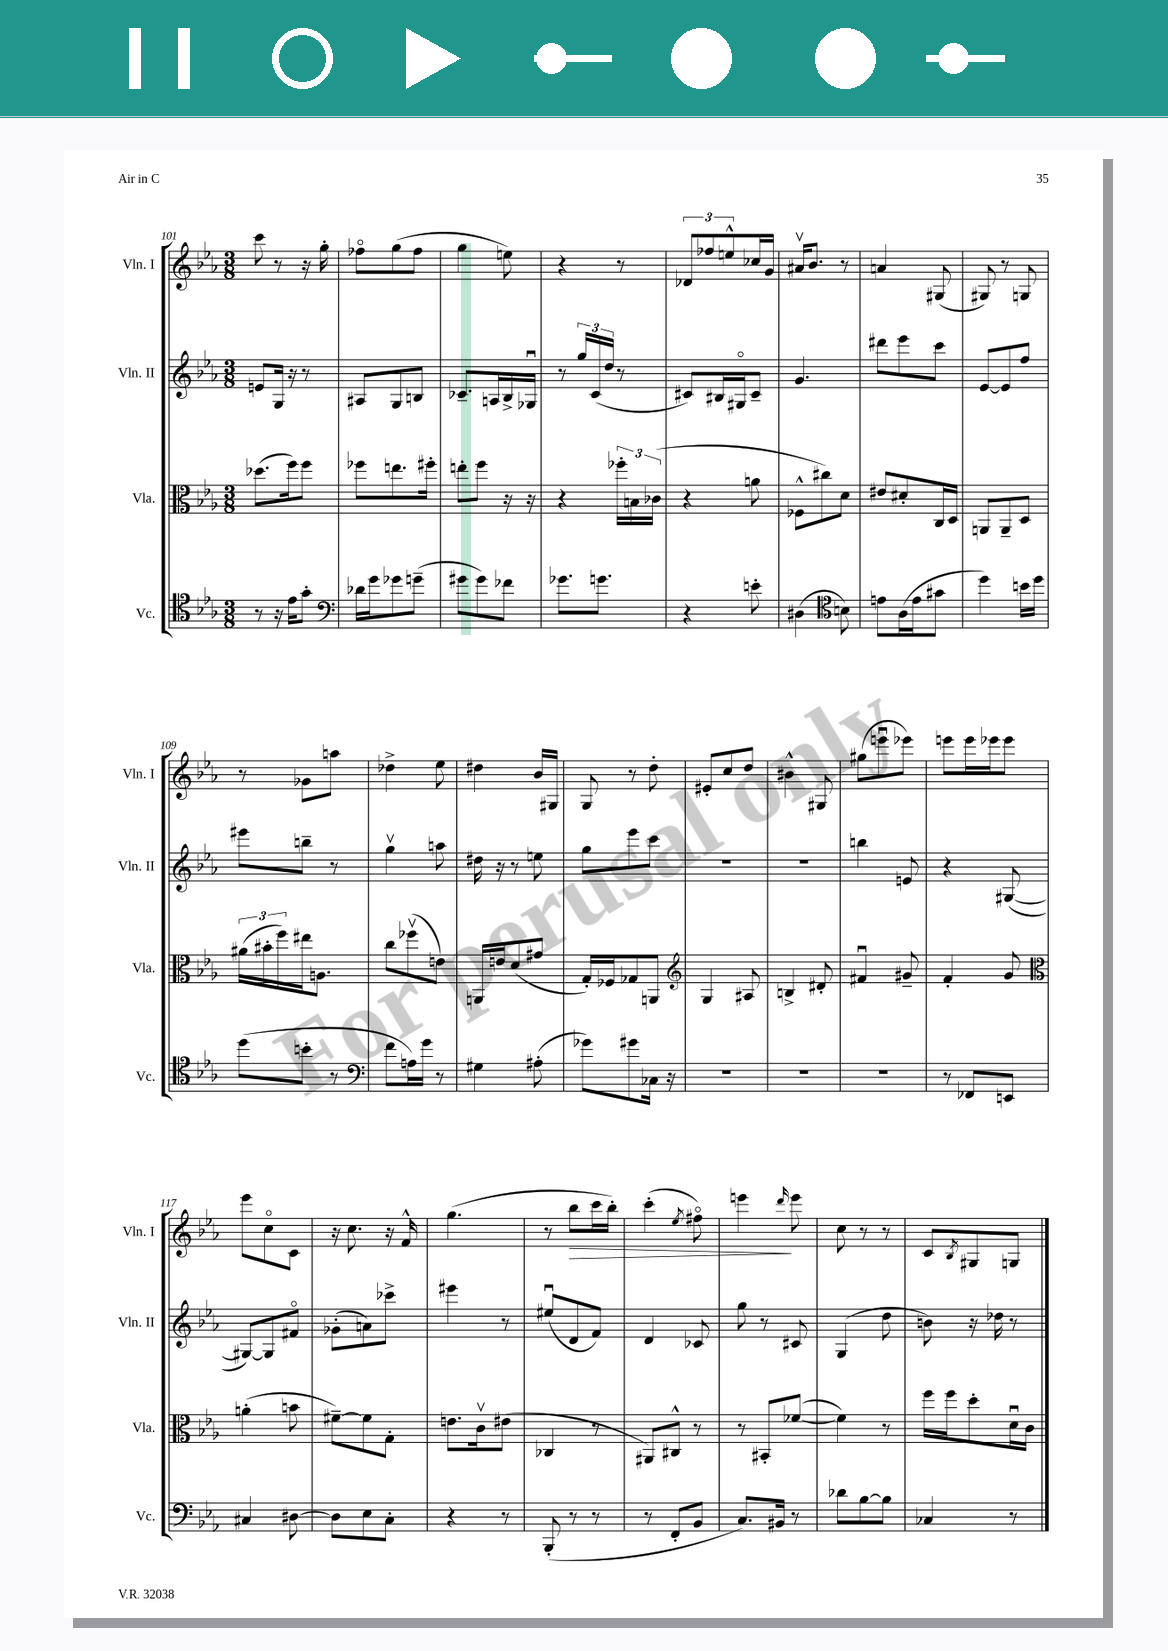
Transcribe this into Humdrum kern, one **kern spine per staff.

**kern	**kern	**kern	**kern	**dynam
*part4	*part3	*part2	*part1	*part1
*staff4	*staff3	*staff2	*staff1	*staff1
*I"Vc.	*I"Vla.	*I"Vln. II	*I"Vln. I	*
*I'Vc.	*I'Vla.	*I'Vln. II	*I'Vln. I	*
*clefC4	*clefC3	*clefG2	*clefG2	*
*k[b-e-a-]	*k[b-e-a-]	*k[b-e-a-]	*k[b-e-a-]	*
*M3/8	*M3/8	*M3/8	*M3/8	*
=101	=101	=101	=101	=101
8r	(8.dd-X\L	8en/L	8ccc\	.
16r	.	16G/Jk	8r	.
16e-\KL	16ff\k)	16r	.	.
8g'\J	8ff\J	8r	16r	.
.	.	.	16gg'\	.
=102	=102	=102	=102	=102
*clefF4	*	*	*	*
16d-X\LL	8ff-X\L	8A#X/L	8ff-X\L	.
16g\J	.	.	.	.
8g-X\	8.een\	8G/	(8gg\	.
(8gn~\J	.	8Bn/J	8ff-\J	.
.	16ff#X'\Jk	.	.	.
=103	=103	=103	=103	=103
8g#X\L	8een'\L	8.c-X~/L	4gg\	.
8g#\)	8ff\J	.	.	.
.	.	16An/L	.	.
8f-X\J	16r	16B-^/	8een\)	.
.	16r	16G-Xu/JJ	.	.
=104	=104	=104	=104	=104
8.g-X\L	4r	8r	4r	.
.	.	24gg/LL	.	.
.	.	(24c/	.	.
8.gn\J	.	.	.	.
.	.	24dd/JJ	.	.
.	24ff-X'\LL	8r	8r	.
.	24Bn\	.	.	.
.	(24c-X\JJ	.	.	.
=105	=105	=105	=105	=105
4r	4r	8c#X/L)	12d-X/L	.
.	.	.	12ff-X/	.
.	.	16B#X/L	.	.
.	.	.	12een^^/	.
.	.	16G#X/J	.	.
8en'\	8an\	8c#~/J	16cc-X/L	.
.	.	.	16g/JJ	.
=106	=106	=106	=106	=106
(4D#X\	8F-X^^\L	4.g/	16a#Xv/KL	.
.	.	.	8.b-/J	.
.	8cc#X\)	.	.	.
*clefC4	*	*	*	*
8Bn\)	8d\J	.	8r	.
=107	=107	=107	=107	=107
8en\L	8e#X/L	8ddd#X\L	4an/	.
(16A-\L	8d#X'/	8eee-\	.	.
16e\J	.	.	.	.
8g#X\J	16C/L	8ccc\J	(8G#X/	.
.	16D/JJ	.	.	.
=108	=108	=108	=108	=108
4dd\)	8AAn/L	[8e-/L	8G#X/)	.
.	8AA~/	8e-/]	8r	.
16bn\LL	8D/J	8ff/J	8Gn/	.
16dd\JJ	.	.	.	.
!!LO:LB:g=z
=109	=109	=109	=109	=109
(8dd\L	(24a#X\LL	8eee#X\L	8r	.
.	24b#X'\	.	.	.
.	24ff\)	.	.	.
8bn'\J	16ee#X\J	8bbn~\J	8g-X\L	.
.	8.An\J	.	.	.
8r	.	8r	8aan\J	.
=110	=110	=110	=110	=110
*clefF4	*	*	*	*
8f\L	8cc\L	4ggv\	4dd-X^\	.
16An\L)	(8ff-Xv\	.	.	.
16g\JJ	.	.	.	.
8r	8en\J)	8aan\	8ee-\	.
=111	=111	=111	=111	=111
4G#X\	16AAn/LL	16dd#X\	4dd#X\	.
.	16en/J	16r	.	.
.	(8d/	8r	.	.
(8A#X'\	8g#X/J	8een\	16b-/LL	.
.	.	.	16G#X/JJ	.
=112	=112	=112	=112	=112
8g-X\L)	16G'/LL)	8gg\L	8G/	.
.	16F-X/J	.	.	.
8g#X\	8G-X/	8eee-\	8r	.
16C-X\Jk	8AAn/J	8ccc\J	8dd'\	.
16r	.	.	.	.
=113	=113	=113	=113	=113
*	*clefG2	*	*	*
4.r	4G/	4.r	8e#X'/L	.
.	.	.	8cc/	.
.	8A#X/	.	8dd/J	.
=114	=114	=114	=114	=114
4.r	4Bn^/	4.r	4b#X^^\	.
.	8d#X'/	.	8G#X/	.
=115	=115	=115	=115	=115
4.r	4f#Xu/	4bbn\	(8gg#X\L	.
.	.	.	8eeenu\	.
.	8g#X~/	8en/	8eee-X\J)	.
=116	=116	=116	=116	=116
8r	4f'/	4r	8eeen\L	.
8FF-X/L	.	.	16eee\L	.
.	.	.	16eee-X\J	.
8EEn/J	8g/	([8G#X/	8eee-\J	.
!!LO:LB:g=z
=117	=117	=117	=117	=117
*	*clefC3	*	*	*
4C#X/	(4an'\	8G#X/L_)	8eee-\L	.
.	.	8G#/]	8cc\	.
[8D#X\	8bn\	8f#X/J	8c\J	.
=118	=118	=118	=118	=118
8D#\L]	[8f#X~\L)	(8g-X'\L	16r	.
.	.	.	8.cc\	.
8E-\	8f#\]	8an\)	.	.
8C'\J	8G'\J	8ccc-X^\J	16r	.
.	.	.	16f^^/	.
=119	=119	=119	=119	=119
4r	8.en\L	4eee#X\	(4.gg\	.
.	16cv\k	.	.	.
8r	(8e#X\J	8r	.	.
=120	=120	=120	=120	=120
(8BBB-'/	4C-X/	(8ee#Xu/L	8r	.
!	!	!	!	!LO:HP:b
8r	.	8d/	8bb-\L	>
8r	8r	8f/J)	16ccc\L	.
.	.	.	16bb-'\JJ)	.
=121	=121	=121	=121	=121
8r	8AA#X/L)	4d/	(4ccc'\	.
8FF'/L	8C#X^^/J	.	.	.
.	.	.	8qee-/	.
8BB-/J	8r	8c-X/	8ff#X\)	.
=122	=122	=122	=122	=122
8.C/L)	8r	8gg\	4eeen\	.
.	8BB#X'/L	8r	.	.
16BB#X/Jk	.	.	.	.
.	.	.	16qqddd/	.
8r	([8f-X/J	8c#X/	8eee\	]
=123	=123	=123	=123	=123
8d-X\L	4f-\])	(4G/	8cc\	.
[8B-\	.	.	8r	.
8B-\J]	8r	8dd\	8r	.
=124	=124	=124	=124	=124
4C-X/	16ff\LL	8bn\)	8c/L	.
.	16ff\J	.	.	.
.	.	.	8qB-/	.
.	8dd'\	16r	8G#X/	.
.	.	16dd-X\	.	.
8r	16du\L	8r	8Gn/J	.
.	16c\JJ	.	.	.
==	==	==	==	==
*-	*-	*-	*-	*-
